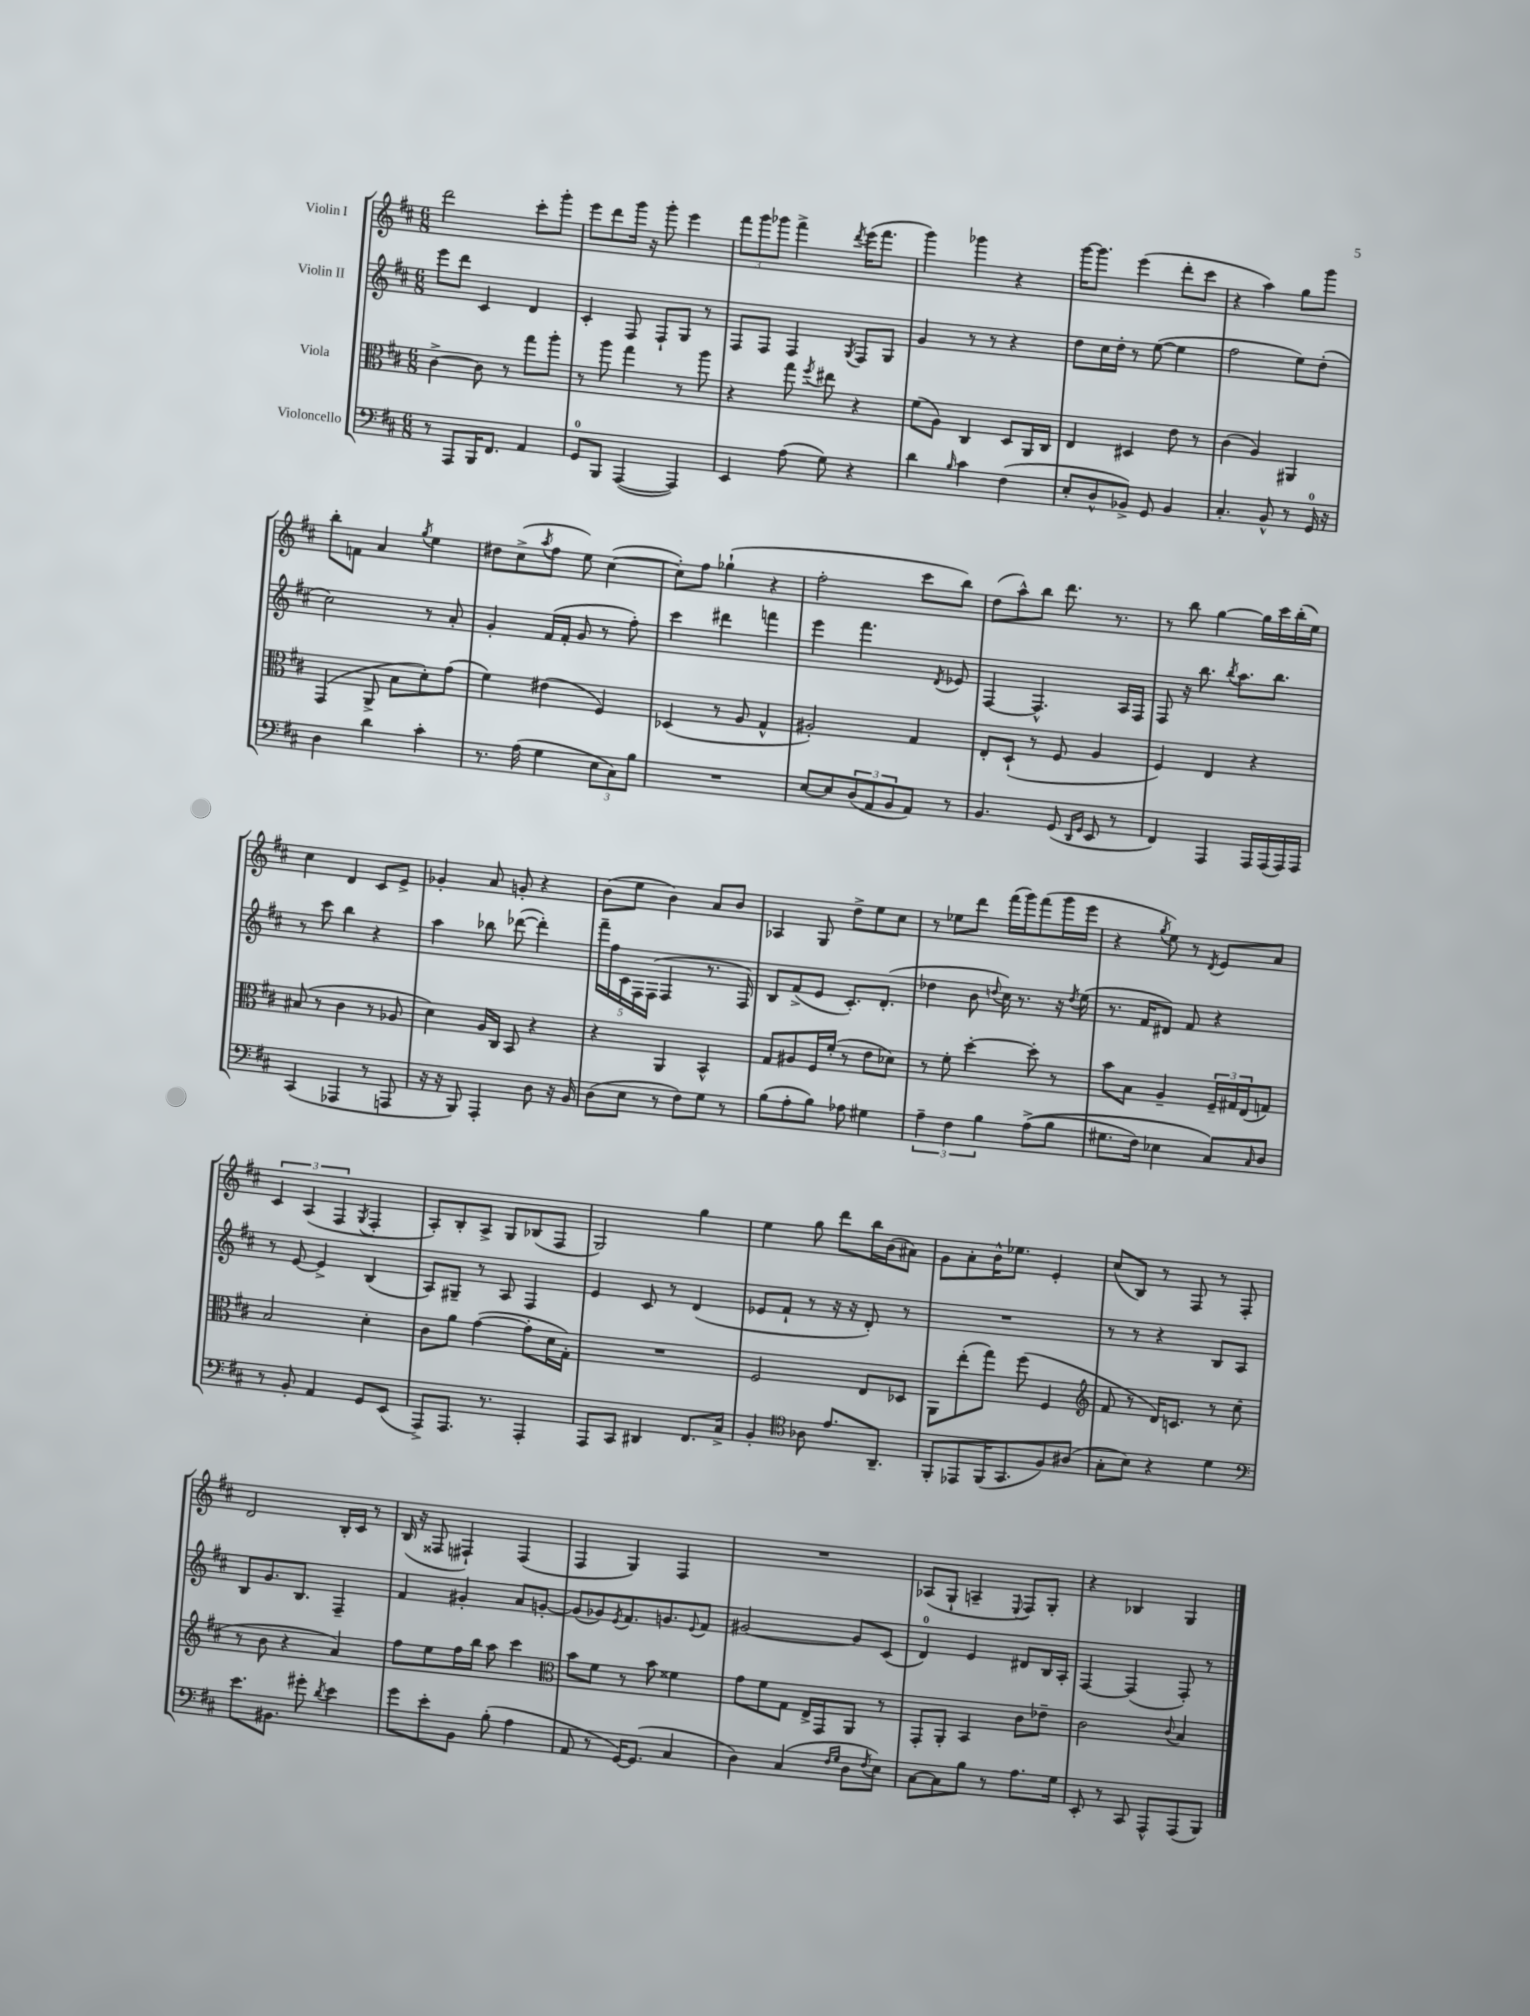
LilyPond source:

<<
\new StaffGroup <<
\new Staff = "s0" \with { instrumentName = "Violin I" } {
    \clef treble \key d \major \numericTimeSignature \time 6/8
    d'''2 cis'''8-. g'''8-. |
    e'''8 d'''8 g'''16 r16 g'''8-. e'''4 |
    \tuplet 3/2 { fis'''8 g'''8 ges'''8 } fis'''4-> \acciaccatura { d'''8 } e'''16( fis'''8. |
    g'''4) ges'''4 r4 |
    g'''16~ g'''8. e'''4( d'''8-. cis'''8 |
    r4 a''4) g''8 g'''8 |
    b''8-. f'8 a'4 \acciaccatura { g''8 } e''4 |
    dis''8 cis''8->( \acciaccatura { a''8 } fis''8 e''8) cis''4~( |
    cis''8-.) fis''8 ges''4-!( r4 |
    fis''2-. cis'''8 b''8) |
    d''8( a''8-^) b''8 d'''8. r8. |
    r8 b''8 g''4~ g''16 cis'''16 b''16-.( e''16) |
    cis''4 d'4 cis'8 e'8-> |
    ges'4-. a'8 g'8-. r4 |
    b'8( e''8 b'4) a'8 b'8 |
    aes4 g8 d''8-> e''8 cis''8 |
    r8 ees''8 d'''8 fis'''16( g'''16) fis'''8( g'''16 e'''16 |
    r4 \acciaccatura { g''8 } e''8) r8 \acciaccatura { d'8 } e'8 a'8 |
    \tuplet 3/2 { cis'4 a4( fis4 } \acciaccatura { g8 } fis4-. |
    a8-.) b8-. a8-> g8 bes8( fis8 |
    g2) g''4 |
    e''4 g''8 d'''8 b''16 b'16( ais'8) |
    g'8 a'8-. b'16-^ ees''8. e'4-. |
    cis''8( b8) r8 fis8 r8 fis8-. |
    d'2 b16-. cis'16 r8 |
    b16( r16 fisis8 fis4-!) fis4( |
    fis4 g4) fis4 |
    R2. |
    aes8( g8-! a4-- \appoggiatura { e8 } fis8) g8-. |
    r4 bes4 g4 \bar "|." |
}
\new Staff = "s1" \with { instrumentName = "Violin II" } {
    \clef treble \key d \major \numericTimeSignature \time 6/8
    e'''8 d'''8 cis'4 d'4 |
    cis'4-. fis8 fis8-! g8 r8 |
    fis8 fis8 fis4 \acciaccatura { g8 } fis8 g8 |
    g'4 r8 r8 r4 |
    d''8 cis''16 d''16-. r8 e''8~( e''4 |
    fis''2 e''8) d''8-.( |
    cis''2) r8 a'8-. |
    g'4-. fis'16( fis'16-. g'8 r8 fis''8-.) |
    cis'''4 dis'''4 f'''4 |
    e'''4 fis'''4. \acciaccatura { d'8 } ees'8 |
    fis4~ fis4.-^ a16 fis16 |
    fis8 r16 b''8. \acciaccatura { b''8 } a''8. b''8. |
    r8 cis'''8 b''4 r4 |
    a''4 bes''8 des'''8~( des'''4-.) |
    \tuplet 5/4 { fis'''16-- fis''16 cis'16 fis16 fis16( } fis4 r8. fis16) |
    b8 fis'8->( e'8 cis'8.-.) d'8.-.( |
    des''4 b'8 \appoggiatura { d''8 } cis''16) r8. r16 \acciaccatura { d''8 } e''16( |
    r8. fis'16 dis'8) fis'8 r4 |
    r8 e'8~ e'4-> b4( |
    a8) gis8-- r8 a8 fis4 |
    e'4 cis'8 r8 d'4( |
    ees'8 fis'8-! r8 r16 r16 d'8-.) r8 |
    R2. |
    r8 r8 r4 b8 a8 |
    b8 g'8. b8. fis4-- |
    fis'4 gis'4-. a'8 g'8~-. |
    g'8( ges'8) \acciaccatura { e'8 } fis'8. g'8. \appoggiatura { e'8 } fis'8 |
    gis'2~ gis'8 cis'8( |
    d'4-0) e'4 dis'8 b16 a16-. |
    fis4~ fis4( fis8-.) r8 \bar "|." |
}
\new Staff = "s2" \with { instrumentName = "Viola" } {
    \clef alto \key d \major \numericTimeSignature \time 6/8
    cis'4~-> cis'8 r8 g''8 a''8-. |
    r8 a''8 g''4 r8 a''8 |
    r4 g''8 \acciaccatura { fis''8 } eis''8 r4 |
    fis'8( a8) cis4 d8 a,16 cis16 |
    e4 dis4 e'8 r8 |
    cis'4( a4) ais,4 |
    g,4( a,8-> b8 d'8-.) g'8( |
    fis'4) eis'4( fis4) |
    des4( r8 a8 g4-^ |
    ais2-.) g4 |
    e8-. d8-!( r8 fis8 a4 |
    fis4) e4 r4 |
    bis8( r8 cis'4 r8 aes8 |
    d'4) a16 cis16 b,8 r4 |
    r4 a,4 b,4-^ |
    g8 ais8 fis16 fis'16-.( r8 e'8 des'8) |
    r8 fis'8-. d''4~-. d''8-. r8 |
    b'8 b8 a4-- \tuplet 3/2 { fis16-- gis16 e16( } g8) |
    b2 d'4-. |
    cis'8 a'8 g'4~( g'8-. d'16 g16-.) |
    R2. |
    fis2 e8 des8 |
    a,8 e''8-.( g''8) fis''8( fis4 |
    \clef treble fis'8 r8 d'16) c'8. r8 cis''8( |
    r8 b'8 r4 a'4) |
    fis''8 e''8 fis''16 b''16 a''8 cis'''4 |
    \clef alto b'8 fis'8 r8 b'8 fisis'4 |
    g'8 fis'8 g8 e16-> g,16 a,8 r8 |
    g,8-. a,8-. b,4 cis'8 ees'8-- |
    cis'2 \appoggiatura { cis'8 } b4 \bar "|." |
}
\new Staff = "s3" \with { instrumentName = "Violoncello" } {
    \clef bass \key d \major \numericTimeSignature \time 6/8
    r8 a,,8 b,,16 fis,8. a,4 |
    g,8-0 b,,8 a,,4~( a,,4) |
    e,4 a8( g8) r4 |
    d'4 \grace { b16 } cis'4 fis4( |
    e8-. d8-^ bes,8->) g,8 bes,4 |
    cis4.-. b,8-^ r8 g,16-0 r16 |
    d4 d'4 cis'4-. |
    r8. a16( g4 \tuplet 3/2 { e8 cis8) b8 } |
    R2. |
    e8~ e8 \tuplet 3/2 { d8( a,8 b,8 } a,8) r8 |
    b,4. g,8( \grace { d,16 g,16 } e,8 r8 |
    fis,4) a,,4 a,,16 a,,16( a,,16) a,,16 |
    cis,4( aes,,4 r8 a,,8 |
    r16 r16 b,,8) a,,4-. d8 r16 b,16 |
    d8( e8 r8 fis8) g8 r8 |
    b8( a8-. b8) aes8 gis4 |
    \tuplet 3/2 { a4-- fis4 b4 } a8->(\( b8 |
    gis8. fis16) ees4 cis8\) \grace { cis16 } d8 |
    r8 b,8-. a,4 g,8 e,8( |
    a,,8->) a,,8. r8. a,,4-. |
    a,,8 cis,8 dis,4 fis,8. cis16-> |
    b,4-. \clef tenor aes8 e'8. a,8.-- |
    fis,8-. ees,8 fis,16( g,8. fis8) ais8( |
    g8-. b8) r4 d'4 |
    \clef bass e'8. bis,8. gis'8-. \acciaccatura { d'8 } e'4 |
    g'8 e'8-. b,8 b8-.( a4 |
    a,8 r8 g,16~) g,8.( cis4 |
    d4) cis4( \grace { fis16 g16 } d8 \acciaccatura { fis8 } e8) |
    cis8~ cis8 b8 r8 a8. g16 |
    e,8-. r8 cis,8 a,,8-^ a,,8( b,,8) \bar "|." |
}
>>
>>
\layout { \context { \Score \remove "Bar_number_engraver" } }
